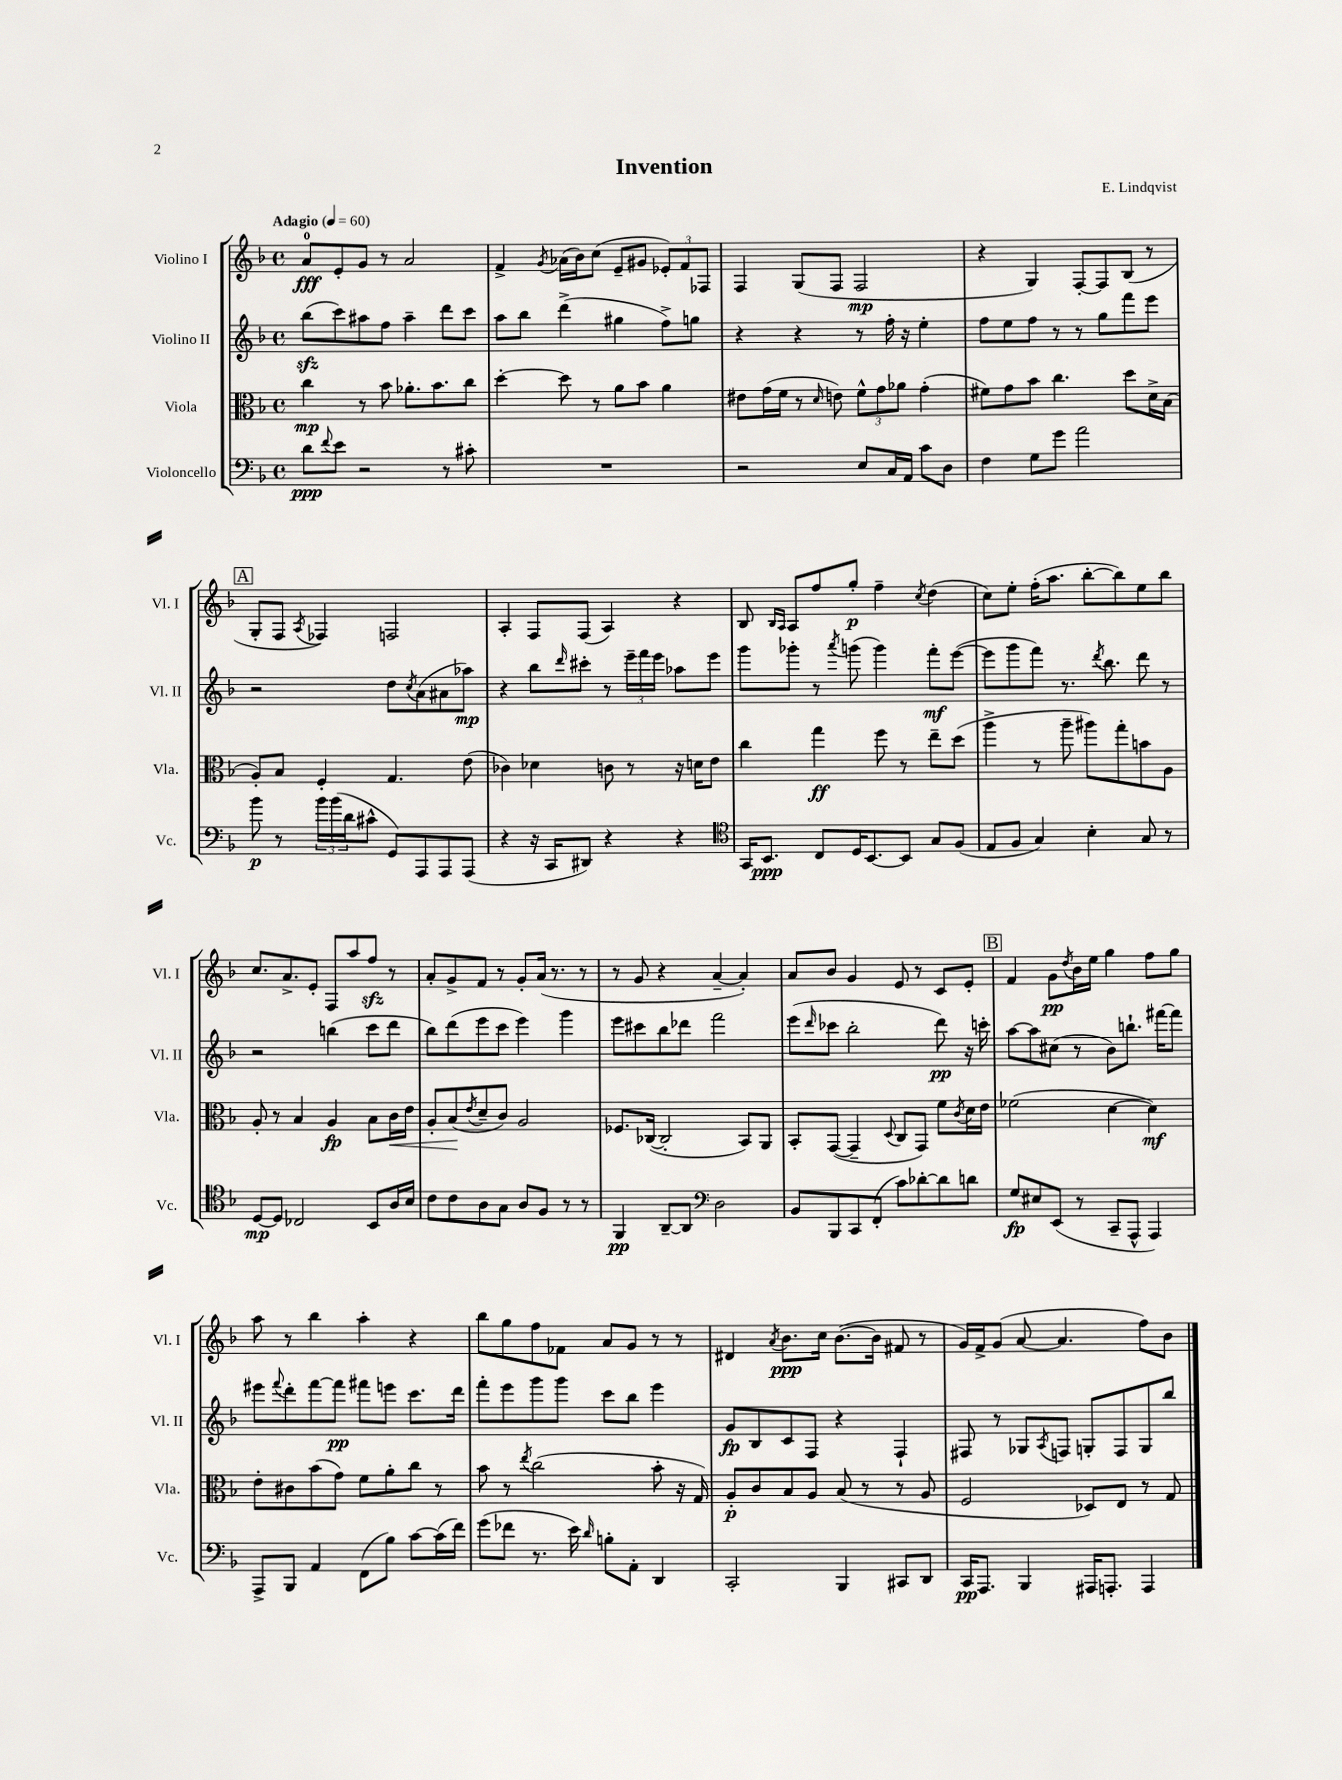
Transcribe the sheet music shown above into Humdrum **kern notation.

**kern	**dynam	**kern	**dynam	**kern	**dynam	**kern	**dynam
*part4	*part4	*part3	*part3	*part2	*part2	*part1	*part1
*staff4	*staff4	*staff3	*staff3	*staff2	*staff2	*staff1	*staff1
*I"Violoncello	*	*I"Viola	*	*I"Violino II	*	*I"Violino I	*
*I'Vc.	*	*I'Vla.	*	*I'Vl. II	*	*I'Vl. I	*
*clefF4	*	*clefC3	*	*clefG2	*	*clefG2	*
*k[b-]	*	*k[b-]	*	*k[b-]	*	*k[b-]	*
*M4/4	*	*M4/4	*	*M4/4	*	*M4/4	*
*met(c)	*	*met(c)	*	*met(c)	*	*met(c)	*
*MM60	*	*MM60	*	*MM60	*	*MM60	*
=1	=1	=1	=1	=1	=1	=1	=1
!	!	!	!	!	!	!LO:TX:a:B:t=Adagio	!
8d\L	ppp	4cc\	mp	(8bb-zz\L	.	8a/L	fff
8qqf/	.	.	.	.	.	.	.
8e\J	.	.	.	8ccc\)	.	8e'/	.
2r	.	8r	.	8aa#X\	.	8g/J	.
.	.	8b-\	.	8ff\J	.	8r	.
.	.	8.a-X'\L	.	4aa#~\	.	2a/	.
.	.	8.b-\	.	.	.	.	.
8r	.	.	.	8ddd\L	.	.	.
8c#X'\	.	8cc\J	.	8ccc\J	.	.	.
=2	=2	=2	=2	=2	=2	=2	=2
1r	.	[4dd'\	.	8aa\L	.	4f^/	.
.	.	.	.	8bb-\J	.	.	.
.	.	.	.	.	.	8qg/	.
.	.	8dd\]	.	(4ddd^\	.	(16a-X\LL	.
.	.	.	.	.	.	16b-\J)	.
.	.	8r	.	.	.	(8cc\J	.
.	.	8a\L	.	4gg#X\	.	8e~/L	.
.	.	8b-\J	.	.	.	8g#X/J	.
.	.	4a\	.	8ff^\L)	.	12e-X'/L)	.
.	.	.	.	.	.	12f/	.
.	.	.	.	8ggn\J	.	.	.
.	.	.	.	.	.	12F-X/J	.
=3	=3	=3	=3	=3	=3	=3	=3
2r	.	8e#X\L	.	4r	.	4F/	.
.	.	(16g\L	.	.	.	.	.
.	.	16f\JJ	.	.	.	.	.
.	.	8r	.	4r	.	(8G/L	.
.	.	16qqd/	.	.	.	.	.
.	.	8en\)	.	.	.	8F/J	.
8E/L	.	12f^^\L	.	8r	.	2F/	mp
.	.	12g\	.	.	.	.	.
16C/L	.	.	.	16ff'\	.	.	.
.	.	12a-X\J	.	.	.	.	.
16AA/JJ	.	.	.	16r	.	.	.
8c\L	.	(4g'\	.	4ee'\	.	.	.
8D\J	.	.	.	.	.	.	.
=4	=4	=4	=4	=4	=4	=4	=4
4F\	.	8f#X\L)	.	8ff\L	.	4r	.
.	.	8g\	.	8ee\	.	.	.
8G\L	.	8b-\J	.	8ff\J	.	4G/)	.
8g\J	.	4.cc\	.	8r	.	.	.
2a\	.	.	.	8r	.	[8F'/L	.
.	.	.	.	8gg\L	.	8F/]	.
.	.	8dd\L	.	8fff\	.	(8B-/J	.
.	.	16d^\L	.	8eee\J	.	8r	.
.	.	(16B-\JJ	.	.	.	.	.
!!LO:LB:g=z
!!LO:REH:place=s1:t=A
=5	=5	=5	=5	=5	=5	=5	=5
8b-\	p	8A'/L)	.	2r	.	8G'/L	.
8r	.	8B-/J	.	.	.	8F/J	.
.	.	.	.	.	.	8qA/	.
24b-\LL	.	4F'/	.	.	.	4F-X/)	.
(24b-\	.	.	.	.	.	.	.
24d\J	.	.	.	.	.	.	.
8c#X^^\J	.	.	.	.	.	.	.
8GG/L)	.	4.G/	.	8dd\L	.	2Fn/	.
.	.	.	.	8qcc/	.	.	.
8AAA/	.	.	.	(8a\	.	.	.
8AAA/	.	.	.	8a#X\	.	.	.
(8AAA/J	.	(8e\	.	8aa-X\J)	mp	.	.
=6	=6	=6	=6	=6	=6	=6	=6
4r	.	4c-X\)	.	4r	.	4A'/	.
16r	.	4d-X\	.	8bb-\L	.	8F/L	.
16CC/KL	.	.	.	.	.	.	.
.	.	.	.	16qqddd/	.	.	.
8DD#X/J)	.	.	.	8ccc#X'\J	.	(8F/J	.
4r	.	8cn\	.	8r	.	4A/)	.
.	.	8r	.	24eee~\LL	.	.	.
.	.	.	.	24fff\	.	.	.
.	.	.	.	24eee\JJ	.	.	.
4r	.	16r	.	8aa-X\L	.	4r	.
.	.	16dn\KL	.	.	.	.	.
.	.	8e\J	.	8eee\J	.	.	.
=7	=7	=7	=7	=7	=7	=7	=7
*clefC4	*	*	*	*	*	*	*
16GG/KL	.	4cc\	.	8ggg\L	.	8B-/	.
8.BB-/J	ppp	.	.	.	.	.	.
.	.	.	.	.	.	16qqB-/LL	.
.	.	.	.	.	.	16qqA/JJ	.
.	.	.	.	8ggg-X'\J	.	8A/L	.
8C/L	.	4gg\	ff	8r	.	8ff/	.
.	.	.	.	8qaaa/	.	.	.
16D/K	.	.	.	(8gggn\	.	8gg'/J	p
[8.BB-/	.	.	.	.	.	.	.
.	.	8ff\	.	4ggg\)	.	4ff~\	.
8BB-/J]	.	8r	.	.	.	.	.
.	.	.	.	.	.	8qcc/	.
8G/L	.	8ee~\L	.	8fff'\L	mf	(4dd\	.
(8F/J	.	(8dd\J	.	([8eee\J	.	.	.
=8	=8	=8	=8	=8	=8	=8	=8
8E/L	.	4aa^\	.	8eee\L]	.	8cc\L)	.
8F/J	.	.	.	8ggg\	.	8ee'\J	.
4G/)	.	8r	.	8fff\J)	.	(16ff'\KL	.
.	.	.	.	.	.	8.aa\J	.
.	.	8aa~\	.	8.r	.	.	.
4B-'\	.	8aa#X\L)	.	.	.	[8bb-'\L	.
.	.	.	.	8qddd/	.	.	.
.	.	.	.	8.bb-\	.	.	.
.	.	8gg'\	.	.	.	8bb-\])	.
8G/	.	8bn\	.	8ddd\	.	8ee\	.
8r	.	8A\J	.	8r	.	8bb-\J	.
!!LO:LB:g=z
=9	=9	=9	=9	=9	=9	=9	=9
[8D/L	mp	8A'/	.	2r	.	8.cc/L	.
8D/J]	.	8r	.	.	.	.	.
.	.	.	.	.	.	8.a^/	.
2C-X/	.	4B-/	.	.	.	.	.
.	.	.	.	.	.	8e'/J	.
.	.	4A/	fp	(4bbn\	.	8F/L	.
.	.	.	.	.	.	8aa/	.
8BB-/L	.	8B-\L	.	8ccc\L	.	8ffzz/J	.
!	!	!	!LO:HP:b	!	!	!	!
16A/L	.	16c\L	<	8ddd\J	.	8r	.
16B-/JJ	.	16e\JJ	.	.	.	.	.
=10	=10	=10	=10	=10	=10	=10	=10
8c\L	.	8A'/L	.	8bb-\L)	.	8a'/L	.
8c\	.	(8B-/	.	(8ddd\	.	8g^/	.
.	.	8qe/	.	.	.	.	.
8A\	.	8d~/	[	8eee\	.	8f/J	.
8G\J	.	8c/J)	.	8ccc\J	.	8r	.
8A/L	.	2A/	.	4eee\)	.	8g'/L	.
8F/J	.	.	.	.	.	(16a/Jk	.
.	.	.	.	.	.	8.r	.
8r	.	.	.	4ggg\	.	.	.
8r	.	.	.	.	.	8r	.
=11	=11	=11	=11	=11	=11	=11	=11
4FF/	pp	8.F-X/L	.	8eee\L	.	8r	.
.	.	.	.	8ccc#X\	.	8g/	.
.	.	([16C-X/Jk	.	.	.	.	.
[8AA~/L	.	2C-'/]	.	8bb-\	.	4r	.
8AA/J]	.	.	.	8ddd-X\J	.	.	.
*clefF4	*	*	*	*	*	*	*
2D\	.	.	.	2fff\	.	[4a~/	.
.	.	8BB-/L)	.	.	.	4a'/])	.
.	.	8AA/J	.	.	.	.	.
=12	=12	=12	=12	=12	=12	=12	=12
8BB-/L	.	8BB-'/L	.	(8eee\L	.	8a/L	.
.	.	.	.	16qqddd/	.	.	.
8BBB-/	.	([8GG/J	.	8ccc-X\J	.	8b-/J	.
8CC/	.	4GG~/]	.	2bb-'\	.	4g/	.
(8FF'/J	.	.	.	.	.	.	.
.	.	8qqD/	.	.	.	.	.
8c\L)	.	8C/L	.	.	.	8e/	.
[8d-X'\	.	8GG/J)	.	.	.	8r	.
8d-\]	.	8f\L	.	8ddd\)	pp	8c/L	.
.	.	8qc/	.	.	.	.	.
8dn\J	.	16d\L	.	16r	.	8e'/J	.
.	.	16e\JJ	.	16cccn'\	.	.	.
!!LO:REH:place=s1:t=B
=13	=13	=13	=13	=13	=13	=13	=13
8G/L	fp	(2f-X\	.	[8aa\L	.	4f/	.
8E#X/	.	.	.	8aa\]	.	.	.
(8EE/J	.	.	.	(8cc#X\J	.	8g\L	pp
.	.	.	.	.	.	8qdd/	.
8r	.	.	.	8r	.	16b-\L	.
.	.	.	.	.	.	16ee\JJ	.
8CC~/L	.	[4d\	.	8b-\L)	.	4gg\	.
8AAA^^/J	.	.	.	8.bbn`\J	.	.	.
4AAA/)	.	4d\])	mf	.	.	8ff\L	.
.	.	.	.	[16fff#X\KL	.	.	.
.	.	.	.	8fff#\J]	.	8gg\J	.
!!LO:LB:g=z
=14	=14	=14	=14	=14	=14	=14	=14
8AAA^/L	.	8e'\L	.	8eee#X\L	.	8aa\	.
.	.	.	.	8qqfff/	.	.	.
8BBB-/J	.	8c#X\	.	8ddd'\	.	8r	.
4AA/	.	(8b-\	.	[8fff\	.	4bb-\	.
.	.	8g\J)	.	8fff\J]	pp	.	.
(8FF\L	.	8f\L	.	8fff#X\L	.	4aa'\	.
8B-\J)	.	8a'\	.	8eeen\J	.	.	.
[8c\L	.	8cc\J	.	8.ccc\L	.	4r	.
(16c\L]	.	8r	.	.	.	.	.
16f\JJ)	.	.	.	16ddd\Jk	.	.	.
=15	=15	=15	=15	=15	=15	=15	=15
(8g\L	.	8b-\	.	8fff'\L	.	8bb-\L	.
8f-X\J	.	8r	.	8eee\	.	8gg\	.
.	.	8qee/	.	.	.	.	.
8.r	.	(2cc\	.	8ggg\	.	8ff\	.
.	.	.	.	8ggg\J	.	8f-X\J	.
16e\)	.	.	.	.	.	.	.
16qqd/	.	.	.	.	.	.	.
8Bn'\L	.	.	.	8ccc\L	.	8a/L	.
8AA'\J	.	.	.	8bb-\J	.	8g/J	.
4DD/	.	8b-'\	.	4eee\	.	8r	.
.	.	16r	.	.	.	8r	.
.	.	16G/)	.	.	.	.	.
=16	=16	=16	=16	=16	=16	=16	=16
2CC'/	.	8A'/L	p	8g/L	fp	4d#X/	.
.	.	8c/	.	8B-/	.	.	.
.	.	.	.	.	.	8qa/	.
.	.	8B-/	.	8c/	.	8.b-\L	ppp
.	.	8A/J	.	8F/J	.	.	.
.	.	.	.	.	.	16cc\Jk	.
4BBB-/	.	(8B-/	.	4r	.	([8.b-\L	.
.	.	8r	.	.	.	.	.
.	.	.	.	.	.	16b-\Jk]	.
8CC#X/L	.	8r	.	4F`/	.	8f#X/	.
8DD/J	.	8A/	.	.	.	8r	.
=17	=17	=17	=17	=17	=17	=17	=17
16CC/KL	pp	2F/	.	8F#X/	.	16g/LL)	.
8.AAA/J	.	.	.	.	.	16f^/J	.
.	.	.	.	8r	.	(8g/J	.
4BBB-/	.	.	.	8G-X/L	.	[8a/	.
.	.	.	.	8qA/	.	.	.
.	.	.	.	8Fn/J	.	4.a/]	.
16AAA#X/KL	.	8D-X/L)	.	8Gn'/L	.	.	.
8.AAAn'/J	.	.	.	.	.	.	.
.	.	8E/J	.	8F/	.	.	.
4AAA/	.	8r	.	8G/	.	8ff\L)	.
.	.	8G/	.	8bb-/J	.	8b-\J	.
==	==	==	==	==	==	==	==
*-	*-	*-	*-	*-	*-	*-	*-
